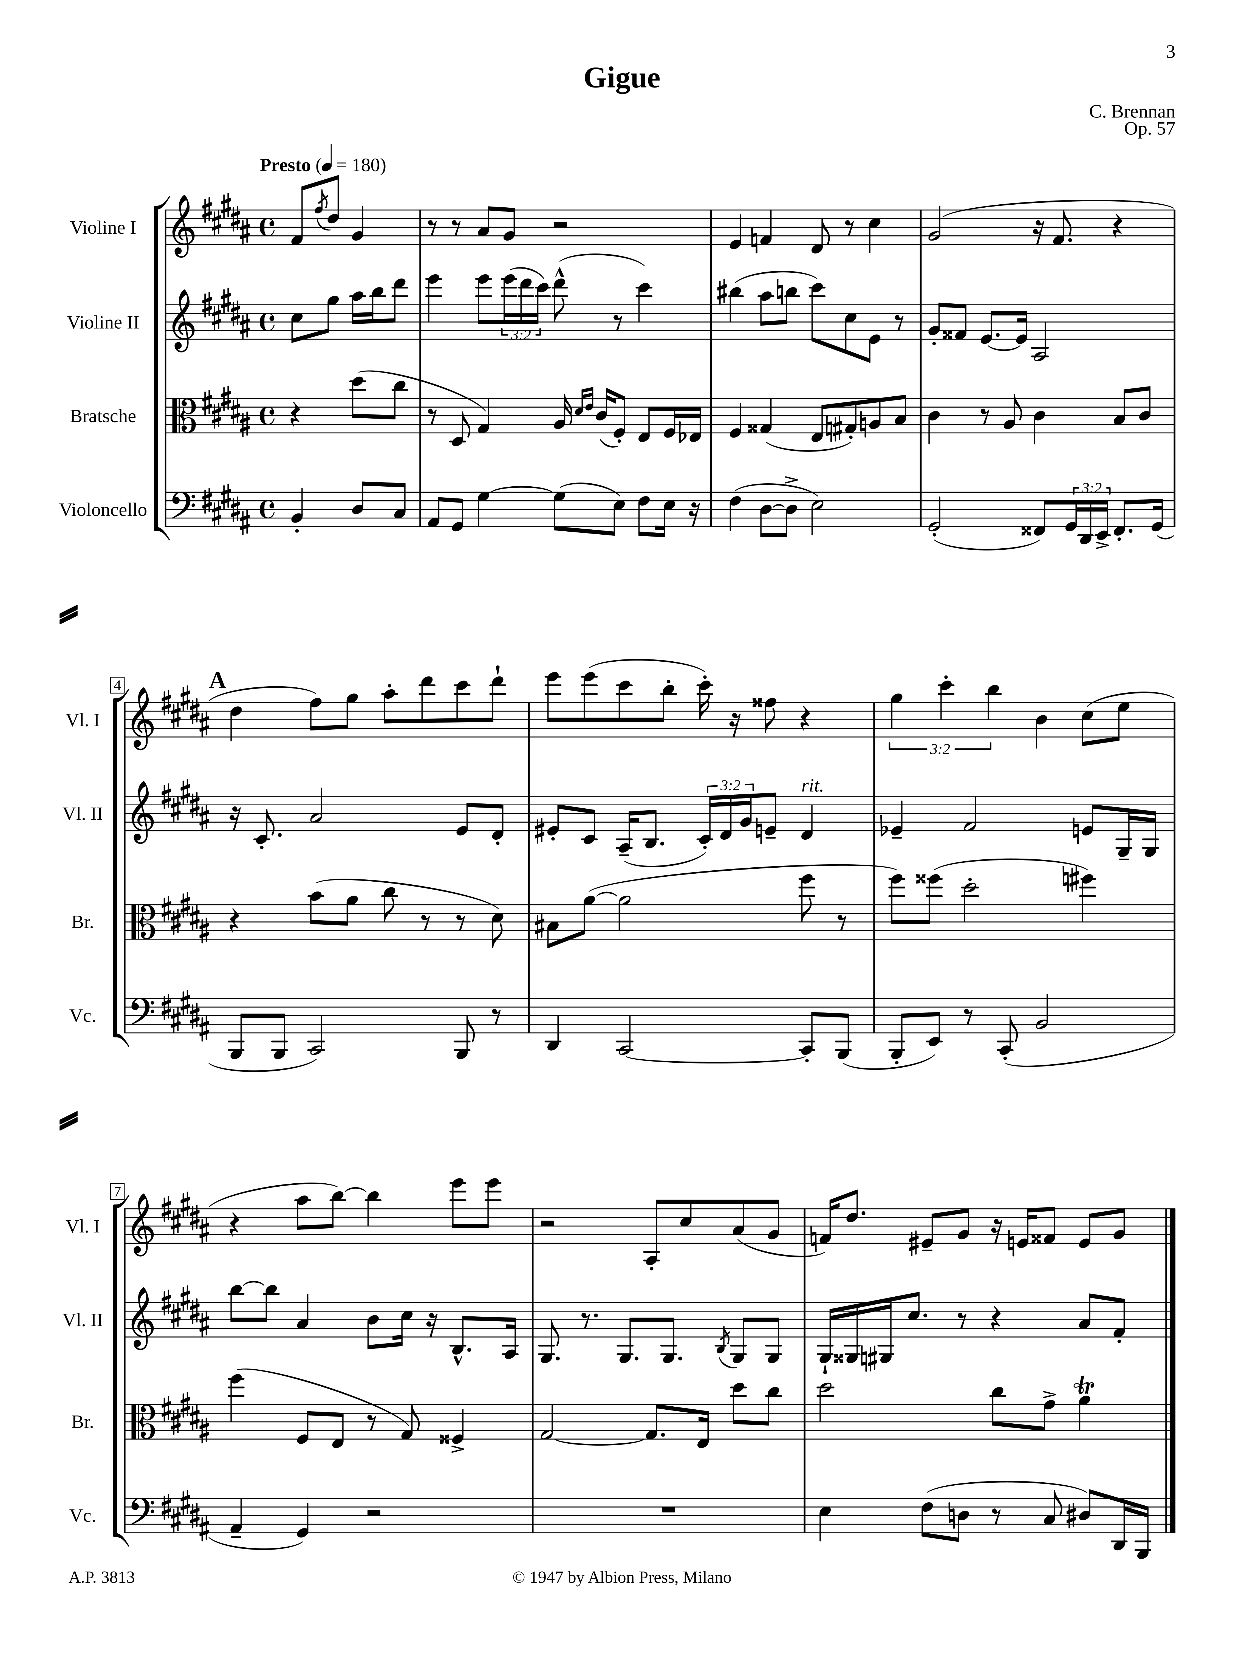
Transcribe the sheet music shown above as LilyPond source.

\header { title = "Gigue" composer = "C. Brennan" opus = "Op. 57" }
<<
\new StaffGroup <<
\new Staff = "s0" \with { instrumentName = "Violine I" shortInstrumentName = "Vl. I" } {
    \clef treble \key b \major \defaultTimeSignature \time 4/4 \override Staff.TupletNumber.text = #tuplet-number::calc-fraction-text \partial 2 \tempo "Presto" 4 = 180
    fis'8 \acciaccatura { fis''8 } dis''8 gis'4 |
    r8 r8 ais'8 gis'8 r2 |
    e'4 f'4 dis'8 r8 cis''4 |
    gis'2( r16 fis'8. r4 |
    \mark \markup { \bold "A" } dis''4 fis''8) gis''8 ais''8-. dis'''8 cis'''8 dis'''8-! |
    e'''8 e'''8( cis'''8 b''8-. cis'''16-.) r16 fisis''8 r4 |
    \tuplet 3/2 { gis''4 cis'''4-. b''4 } b'4 cis''8( e''8 |
    r4 ais''8 b''8~) b''4 e'''8 e'''8 |
    r2 ais8-. cis''8 ais'8( gis'8 |
    f'16) dis''8. eis'8-- gis'8 r16 e'16 fisis'8 e'8 gis'8 \bar "|." |
}
\new Staff = "s1" \with { instrumentName = "Violine II" shortInstrumentName = "Vl. II" } {
    \clef treble \key b \major \defaultTimeSignature \time 4/4 \override Staff.TupletNumber.text = #tuplet-number::calc-fraction-text \partial 2
    cis''8 gis''8 ais''16 b''16 dis'''8 |
    e'''4 e'''8 \tuplet 3/2 { e'''16( dis'''16 cis'''16) } dis'''8-^( r8 cis'''4) |
    bis''4( ais''8 b''8 cis'''8) cis''8 e'8 r8 |
    gis'8-. fisis'8 e'8.~ e'16 ais2 |
    \mark \markup { \bold "A" } r16 cis'8.-. ais'2 e'8 dis'8-. |
    eis'8-. cis'8 ais16--( b8. \tuplet 3/2 { cis'16-.) dis'16 gis'16 } e'8-- dis'4^\markup { \italic "rit." } |
    ees'4-- fis'2 e'8 gis16-- gis16 |
    b''8~ b''8 ais'4 b'8 cis''16 r16 b8.-^ ais16 |
    gis8. r8. gis8. gis8. \acciaccatura { b8 } gis8 gis8 |
    gis16-! gisis16 gis16 cis''8. r8 r4 ais'8 fis'8-. \bar "|." |
}
\new Staff = "s2" \with { instrumentName = "Bratsche" shortInstrumentName = "Br." } {
    \clef alto \key b \major \defaultTimeSignature \time 4/4 \partial 2
    r4 dis''8( cis''8 |
    r8 dis8 gis4) ais16 \grace { dis'16 e'16 } cis'16( fis8-.) e8 fis16 ees16 |
    fis4 gisis4( e8 gis8-.) a8 b8 |
    cis'4 r8 ais8 cis'4 b8 cis'8 |
    \mark \markup { \bold "A" } r4 b'8( ais'8 cis''8 r8 r8 dis'8) |
    bis8 ais'8~( ais'2 fis''8 r8 |
    fis''8) fisis''8( dis''2-. fis''4) |
    fis''4( fis8 e8 r8 gis8) fisis4-> |
    gis2~ gis8. e16 dis''8 cis''8 |
    dis''2 cis''8 gis'8-> ais'4\trill \bar "|." |
}
\new Staff = "s3" \with { instrumentName = "Violoncello" shortInstrumentName = "Vc." } {
    \clef bass \key b \major \defaultTimeSignature \time 4/4 \override Staff.TupletNumber.text = #tuplet-number::calc-fraction-text \partial 2
    b,4-. dis8 cis8 |
    ais,8 gis,8 gis4~ gis8( e8) fis8 e16 r16 |
    fis4( dis8~ dis8-> e2) |
    gis,2-.( fisis,8) \tuplet 3/2 { gis,16 dis,16 e,16-> } fisis,8.-. gis,16( |
    \mark \markup { \bold "A" } b,,8 b,,8 cis,2) b,,8 r8 |
    dis,4 cis,2~ cis,8-. b,,8( |
    b,,8-. e,8) r8 cis,8-.( b,2 |
    ais,4-- gis,4) r2 |
    R1 |
    e4 fis8( d8 r8 cis8 dis8) dis,16 b,,16 \bar "|." |
}
>>
>>
\layout { \context { \Score \override BarNumber.stencil = #(make-stencil-boxer 0.1 0.3 ly:text-interface::print) } }
